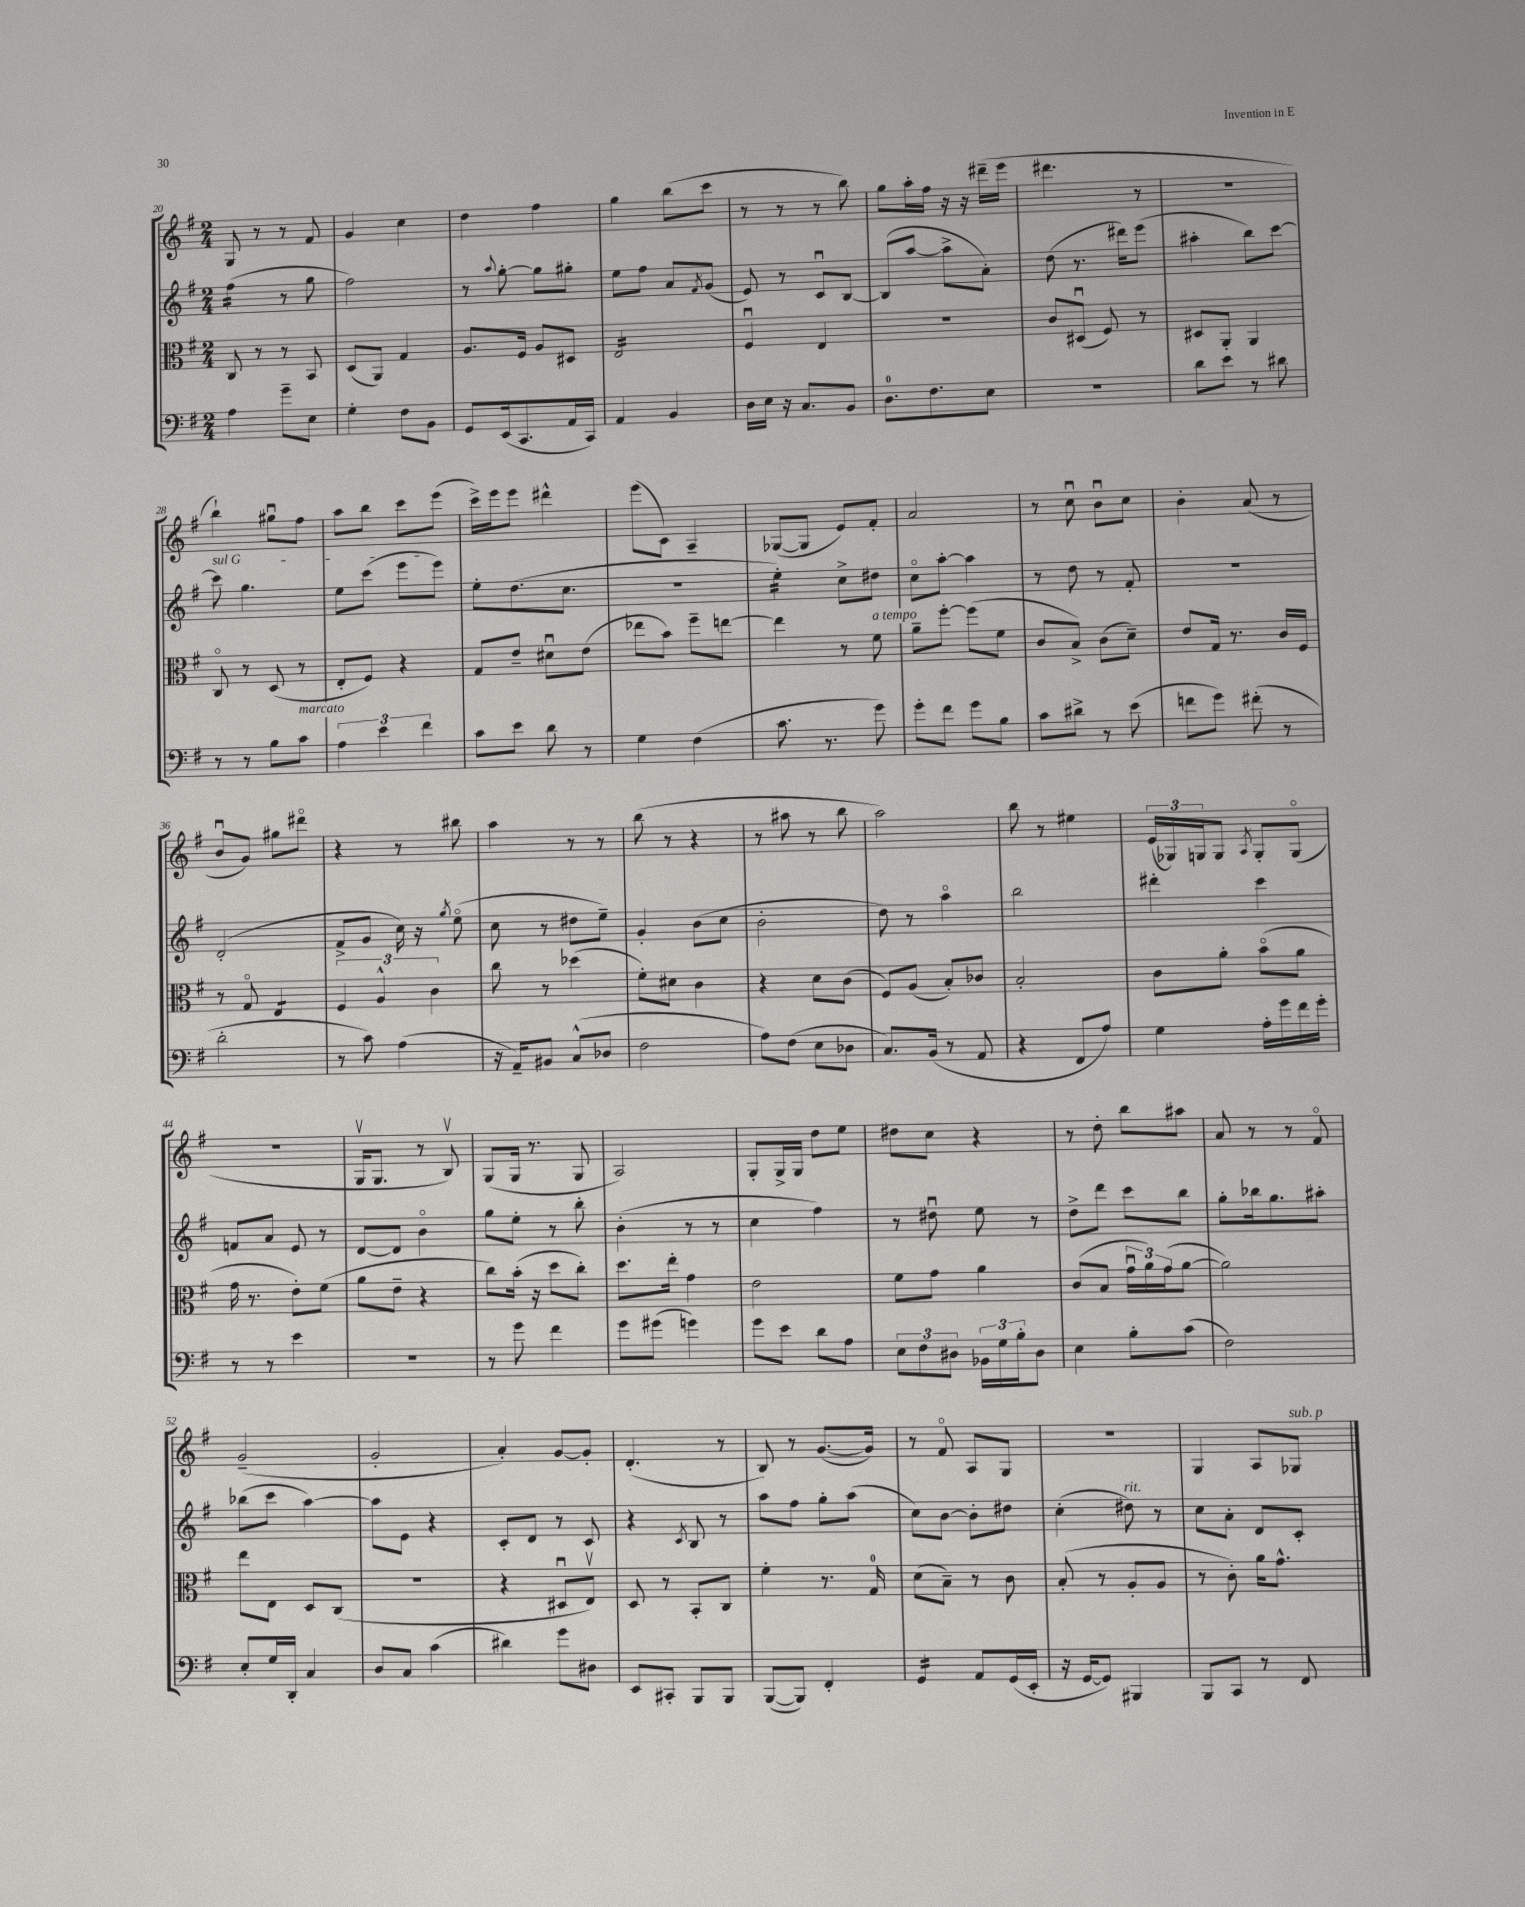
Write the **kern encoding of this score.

**kern	**kern	**kern	**kern
*staff4	*staff3	*staff2	*staff1
*clefF4	*clefC3	*clefG2	*clefG2
*k[f#]	*k[f#]	*k[f#]	*k[f#]
*M2/4	*M2/4	*M2/4	*M2/4
4A	8C	(4ff#	8G
.	8r	.	8r
8g~	8r	8r	8r
8E	8BB	8gg	8f#
=	=	=	=
4G'	(8D	2ff#)	4g
.	8AA)	.	.
8F#	4G	.	4cc
8BB	.	.	.
=	=	=	=
8GG	8.A	8r	4dd
.	.	8qqaa	.
(16EE	.	[8gg'	.
8.CC	16F#	.	.
.	8A	8gg]	4ff#
16AA	8D#	8gg#'	.
16CC)	.	.	.
=	=	=	=
4AA	2E	8ee	4gg
.	.	8ff#	.
4BB	.	8a	(8bb
.	.	8qf#	.
.	.	(8g	8ccc
=	=	=	=
16D	4F#u	8e)	8r
16E	.	.	.
16r	.	8r	8r
8.C	.	.	.
.	4E	8cu	8r
8BB	.	[8B	8bb)
=	=	=	=
8.D	2r	(8B]	8gg
.	.	[8aa	16aa'
8.F#	.	.	16ff#
.	.	8aa^]	16r
.	.	.	16r
8E	.	8a')	(16ddd#~
.	.	.	16eee
=	=	=	=
2r	8c	(8dd	4.ddd#
.	(8D#u	8.r	.
.	8F#)	.	.
.	.	16ddd#)	.
.	8r	(8eee	8r
=	=	=	=
8d	8D#	4aa#'	2r
8e	8AA'	.	.
8r	4AA	8bb)	.
8d#	.	[8ccc	.
=	=	=	=
8r	8Co	8ccc]	4bb`)
8r	8r	4.gg	.
8B	(8D	.	8gg#u
8c	8r	.	8ff#
=	=	=	=
6A	8E'	8ee	8aa
.	8F#)	(8ccc	8bb
6e	.	.	.
.	4r	8eee	8ccc
6f#	.	.	.
.	.	8eee)	(8eee
=	=	=	=
8c	8G	8ee'	16ccc^)
.	.	.	16eee
8e	8e~	(8.dd	8eee
8d	8d#u	.	4ddd#^^
.	.	8.cc	.
8r	(8e	.	.
=	=	=	=
4G	8ee-	2r	(8eee
.	8b)	.	8c)
(4F#	8ff#~	.	4A~
.	[8ee	.	.
=	=	=	=
8.c	4ee]	4ee')	([8G-
.	.	.	8G-]
8.r	.	.	.
.	8r	8cc^	8e)
8g)	8f#	8dd#	8f#'
=	=	=	=
8g'	8a~	8cco	2a
8f#	[8ff#'	[8aa'	.
8g	(8ff#]	4aa]	.
8B	8f#	.	.
=	=	=	=
8c	8c	8r	8r
8d#^	8B^)	8dd	8ccu
8r	(8c	8r	8bu
(8e	8d~)	8f#'	8cc
=	=	=	=
8f	8e	2r	4b'
8g)	16G	.	.
.	8.r	.	.
(8f#'	.	.	(8a
8r	16c	.	8r
.	16F#	.	.
=	=	=	=
2d'	8r	(2d'	8bu
.	8Go	.	8g)
.	4E	.	8gg#
.	.	.	8ddd#o
=	=	=	=
8r	6F#	8f#^	4r
8c)	.	8g	.
.	6A^^	.	.
(4A	.	16cc)	8r
.	.	16r	.
.	6c	.	.
.	.	8qgg	.
.	.	(8eeo	8bb#
=	=	=	=
16r	8cc	8cc	4aa
16AA~)	.	.	.
8BB#	8r	8r	.
(8C^^	(4dd-	8dd#	8r
8D-	.	8ee~)	8r
=	=	=	=
2F#	8f#')	4g'	(8bb
.	8d#	.	8r
.	4c	(8b	4r
.	.	8cc	.
=	=	=	=
8A)	4r	2b'	8r
(8F#	.	.	8aa#
8E	8d	.	8r
8D-	(8c	.	8bb
=	=	=	=
8.C)	8F#)	8dd)	2aa)
.	(8A	8r	.
(16BB	.	.	.
8r	8B')	4aao	.
8AA	8c-	.	.
=	=	=	=
4r	2B'	2bb	8bb
.	.	.	8r
8FF#	.	.	4ee#
8A)	.	.	.
=	=	=	=
4G	8c	4ddd#'	(24e
.	.	.	24G-)
.	.	.	24G
.	8a'	.	8G
.	.	.	8qA
16A'	(8bo	4ccc	8G'
16g	.	.	.
16f#	8a	.	(8Go
16g'	.	.	.
=	=	=	=
8r	16g	8f	2r
.	8.r	.	.
8r	.	8a	.
4e	8e')	8e	.
.	(8f#	8r	.
=	=	=	=
2r	8a	[8d	16Gv
.	.	.	8.G
.	8e~	8d]	.
.	4r	4bo	8r
.	.	.	8Bv)
=	=	=	=
8r	8cc)	8gg	(8G
8g	(16b'	8ee'	16G
.	16r	.	8.r
4f#	8dd	8r	.
.	8cc')	8bb'	8G
=	=	=	=
8g	8.dd	(4b'	2A)
(8g#	.	.	.
.	16ee'	.	.
4g)	4g	8r	.
.	.	8r	.
=	=	=	=
8g	2e	4cc	8G'
8e	.	.	16G^
.	.	.	16G
8d	.	4ff#)	8dd
8A	.	.	8ee
=	=	=	=
12E	8f#	8r	8dd#
12F#	.	.	.
.	8g	8dd#u	8cc
12D#	.	.	.
24BB-	4a	8ee	4r
24G	.	.	.
24B'	.	.	.
8D#	.	8r	.
=	=	=	=
4E	(8c	8dd^	8r
.	8B	8ddd	8dd'
8B'	24gu	8ccc	8bb
.	24a)	.	.
.	(24g	.	.
(8c	[8a	8bb	8aa#
=	=	=	=
2F#)	2a])	8gg'	8a
.	.	16bb-	8r
.	.	8.gg	.
.	.	.	8r
.	.	8aa#'	8f#o
=	=	=	=
8E'	8ee	(8bb-	(2g~
16G	8E	8ccc	.
16DD'	.	.	.
4C	8D	[4aa)	.
.	(8C	.	.
=	=	=	=
8D	2r	8aa]	2g'
8C	.	8e	.
(4c	.	4r	.
=	=	=	=
4d#)	4r	8c'	4a')
.	.	8d	.
8g	8D#u	8r	[8g
8D#	8Ev)	8c	8g']
=	=	=	=
8EE	8D	4r	(4.d'
8CC#'	8r	.	.
.	.	8qc	.
8BBB	8BB'	8B	.
8BBB	8C	8r	8r
=	=	=	=
([8BBB	4f#'	8aa	8B)
8BBB])	.	8ff#	8r
4FF#'	8.r	8gg'	([8.g
.	.	(8aa	.
.	16G	.	16g])
=	=	=	=
4GG	(8d	8cc)	8r
.	8B~)	[8b	8f#o
8AA	8r	8b']	8A
(16GG	8c	8dd#	8G
16EE'	.	.	.
=	=	=	=
16r	(8B'	(4cc'	2r
[16GG	.	.	.
8GG])	8r	.	.
4BBB#	8A'	8dd#)	.
.	8A	8r	.
=	=	=	=
8BBB	8r	8cc	4G
8CC	8c')	8a'	.
8r	16a	8d	8A
.	8.g^^	.	.
8FF#	.	8c'	8G-
==	==	==	==
*-	*-	*-	*-
